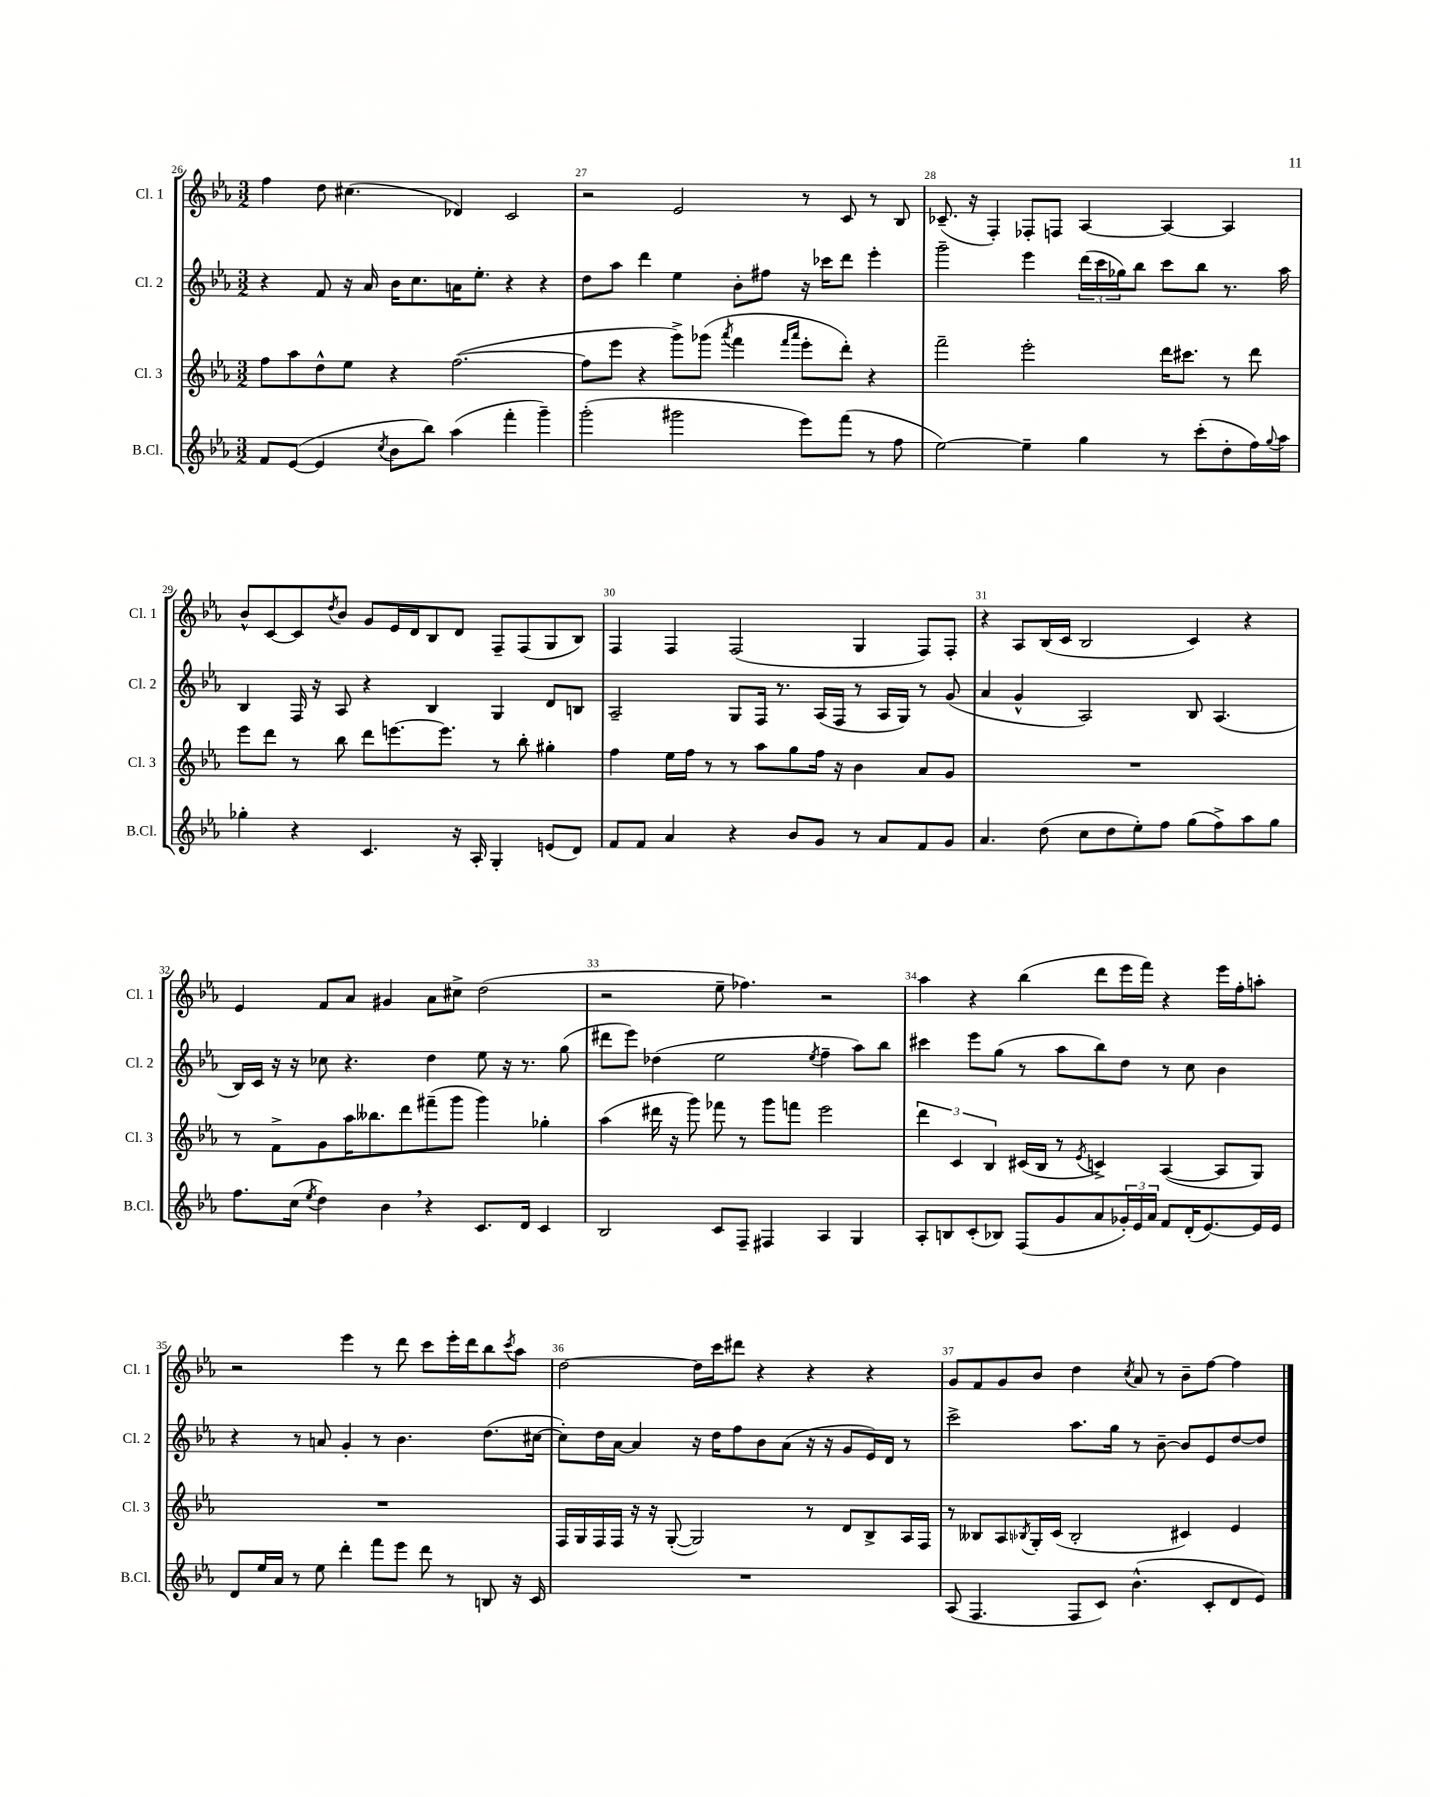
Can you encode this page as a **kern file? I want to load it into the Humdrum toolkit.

**kern	**kern	**kern	**kern
*staff4	*staff3	*staff2	*staff1
*clefG2	*clefG2	*clefG2	*clefG2
*k[b-e-a-]	*k[b-e-a-]	*k[b-e-a-]	*k[b-e-a-]
*M3/2	*M3/2	*M3/2	*M3/2
8f/L	8ff\L	4r	4ff\
([8e-/J	8aa-\	.	.
4e-/]	8dd^^\	8f/	8dd\
.	8ee-\J	16r	(4.cc#\
.	.	16a-/	.
8qcc/	.	.	.
8b-\L	4r	16b-\LK	.
.	.	8.cc\	.
8bb-\J)	.	.	.
(4aa-\	([2.ff\	16a\K	4d-/)
.	.	8.ee-'\J	.
4fff'\	.	4r	2c/
4ggg~\)	.	4r	.
=	=	=	=
(2ggg'\	8ff\]L	8dd\L	2r
.	8eee-\J	8aa-\J	.
.	4r	4ddd\	.
2ggg#\	8ggg^\L)	4ee-\	2e-/
.	(8ggg-\J	.	.
.	8qaaa-/	.	.
.	4fff\	8b-'\L	.
.	.	8ff#\J	.
.	16qqfff/LL	.	.
.	16qqaaa-/JJ	.	.
8eee-\L)	8eee-'\L	16r	8r
.	.	16ccc-\LK	.
(8fff\J	8ddd'\J)	8ddd\J	8c/
8r	4r	4eee-'\	8r
8ff\	.	.	8B-/
=	=	=	=
[2ee-\)	2fff~\	2ggg~\	(8.c-~/
.	.	.	16r
.	.	.	4F'/)
4ee-~\]	2eee-'\	4eee-\	8F-'/L
.	.	.	8F/J
4gg\	.	(24ddd\LL	[4A-/
.	.	24ccc\	.
.	.	24gg-\J)	.
.	.	8bb-\J	.
8r	16ddd\LK	8ccc\L	4A-/_
.	8.ccc#\J	.	.
(8ccc'\L	.	8bb-\J	.
8dd'\	8r	8.r	4A-/]
16ff\L)	8ddd\	.	.
8qqgg/	.	.	.
16aa-\JJ	.	16aa-\	.
=	=	=	=
4gg-'\	8eee-\L	4B-/	8b-^^/L
.	8ddd\J	.	[8c/
4r	8r	16F/	8c/]
.	.	16r	.
.	.	.	8qdd/
.	8bb-\	8A-/	8b-/J
4.c/	8ddd\L	4r	8g/L
.	[8.eee\	.	16e-/L
.	.	.	16d/J
.	.	4B-/	8B-/
.	8.eee\]J	.	.
16r	.	.	8d/J
16A-'/	.	.	.
4G'/	8r	4G/	8F~/L
.	8bb-'\	.	(8F/
(8e/L	4gg#'\	8d/L	8G/
8d/J)	.	8B/J	8B-/J)
=	=	=	=
8f/L	4ff\	2A-~/	4F/
8f/J	.	.	.
4a-/	16ee-\LL	.	4F/
.	16ff\JJ	.	.
.	8r	.	.
4r	8r	8G/L	(2F/
.	8aa-\L	16F/Jk	.
.	.	8.r	.
8b-/L	8gg\	.	.
8g/J	16ff\Jk	(16A-/LL	.
.	16r	16F/JJ	.
8r	4b-\	8r	4G/
8a-/L	.	16A-/LL	.
.	.	16G/JJ)	.
8f/	8a-/L	8r	8F/L)
8g/J	8g/J	(8g/	8F'/J
=	=	=	=
4.a-/	1.r	4a-/	4r
.	.	4g^^/	8A-/L
(8dd\	.	.	(16B-/L
.	.	.	16c/JJ
8cc\L	.	2A-/)	2B-/
8dd\	.	.	.
8ee-'\)	.	.	.
8ff\J	.	.	.
(8gg\L	.	8B-/	4c/)
8ff^\)	.	(4.A-/	.
8aa-\	.	.	4r
8gg\J	.	.	.
=	=	=	=
8.ff\L	8r	16B-/LL)	4e-/
.	.	16c/JJ	.
.	8f^\L	16r	.
(16cc\Jk	.	16r	.
8qee-/	.	.	.
4dd\)	8g\	8cc-\	8f/L
.	16aa-\K	4.r	8a-/J
.	8.bb--\	.	.
4b-\	.	.	4g#/
.	8ddd\	.	.
4r	(8fff#~\	4dd\	8a-\L
.	8ggg\J	.	8cc#^\J
8.c/L	4ggg\)	8ee-\	(2dd\
.	.	16r	.
16d/Jk	.	8.r	.
4c/	4gg-'\	.	.
.	.	(8gg\	.
=	=	=	=
2B-/	(4aa-\	8ddd#\L	2r
.	.	8eee-\J)	.
.	16ddd#\	(4dd-\	.
.	16r	.	.
.	8ggg\)	.	.
8c/L	8fff-\	2ee-\	8ee-~\
8F~/J	8r	.	4.ff-\)
4F#/	8ggg\L	.	.
.	8fff\J	.	.
.	.	8qee-/	.
4A-/	2eee-\	4ff~\	2r
4G/	.	8aa-\L)	.
.	.	8bb-\J	.
=	=	=	=
8A-'/L	6ddd\	4ccc#\	4aa-\
8B/	.	.	.
.	6c/	.	.
(8c'/	.	8eee-\L	4r
.	6B-/	.	.
8B-/J)	.	(8gg\J	.
(8F/L	(16c#/LL	8r	(4bb-\
.	16B-/JJ	.	.
8g/	8r	8aa-\L	.
.	8qe-/	.	.
8a-/	4c^/)	8bb-\)	8ddd\L
24g-'/L)	.	8dd\J	16eee-\L
24e-/	.	.	.
.	.	.	16fff\JJ)
24a-/JJ	.	.	.
8f/L	([4A-/	8r	4r
(16d'/K	.	8cc\	.
[8.e-/)	.	.	.
.	8A-/]L	4b-\	16eee-\LL
.	.	.	16ff'\J
16e-/]L	8G/J)	.	8aa'\J
16e-/JJ	.	.	.
=	=	=	=
8d/L	1.r	4r	2r
16ee-/L	.	.	.
16a-/JJ	.	.	.
8r	.	8r	.
8ee-\	.	8a/	.
4ddd'\	.	4g'/	4eee-\
8fff\L	.	8r	8r
8eee-\J	.	4.b-\	8ddd\
8ddd\	.	.	8ccc\L
8r	.	.	16eee-'\L
.	.	.	16ddd\J
8B/	.	(8.dd\L	8bb-\
.	.	.	8qccc/
16r	.	.	8aa-\J
16c/	.	[16cc#\Jk	.
=	=	=	=
1.r	16F/LL	8cc#'\]L)	[2dd\
.	16G/	.	.
.	16F/	16dd\L	.
.	16F/JJ	[16a-\JJ	.
.	16r	4a-/]	.
.	16r	.	.
.	([8G'/	.	.
.	2G/])	16r	16dd\]LL
.	.	16dd\LK	16ccc\J
.	.	8ff\	8ddd#\J
.	.	8b-\	4r
.	.	(8a-\J	.
.	8r	16r	4r
.	.	16r	.
.	8d/L	8g/L	.
.	8B-^/	16e-/L)	4r
.	.	16d/JJ	.
.	16A-/L	8r	.
.	16F/JJ	.	.
=	=	=	=
(8A-/	8r	2ccc^\	8g/L
4.F/	8B--/L	.	8f/
.	8A-/	.	8g/
.	8qB-/	.	.
.	16G'/L	.	8b-/J
.	(16c/JJ	.	.
8F/L	2B-'/	8.aa-\L	4dd\
8c/J)	.	.	.
.	.	16gg\Jk	.
.	.	.	8qcc/
(4.b-^^\	.	8r	8a-/
.	.	[8b-~\	8r
.	4c#/)	8b-/]L	8b-~\L
8c'/L	.	8e-/	[8ff\J
8d/	4e-/	[8dd/	4ff\]
8e-/J)	.	8dd/]J	.
==	==	==	==
*-	*-	*-	*-
